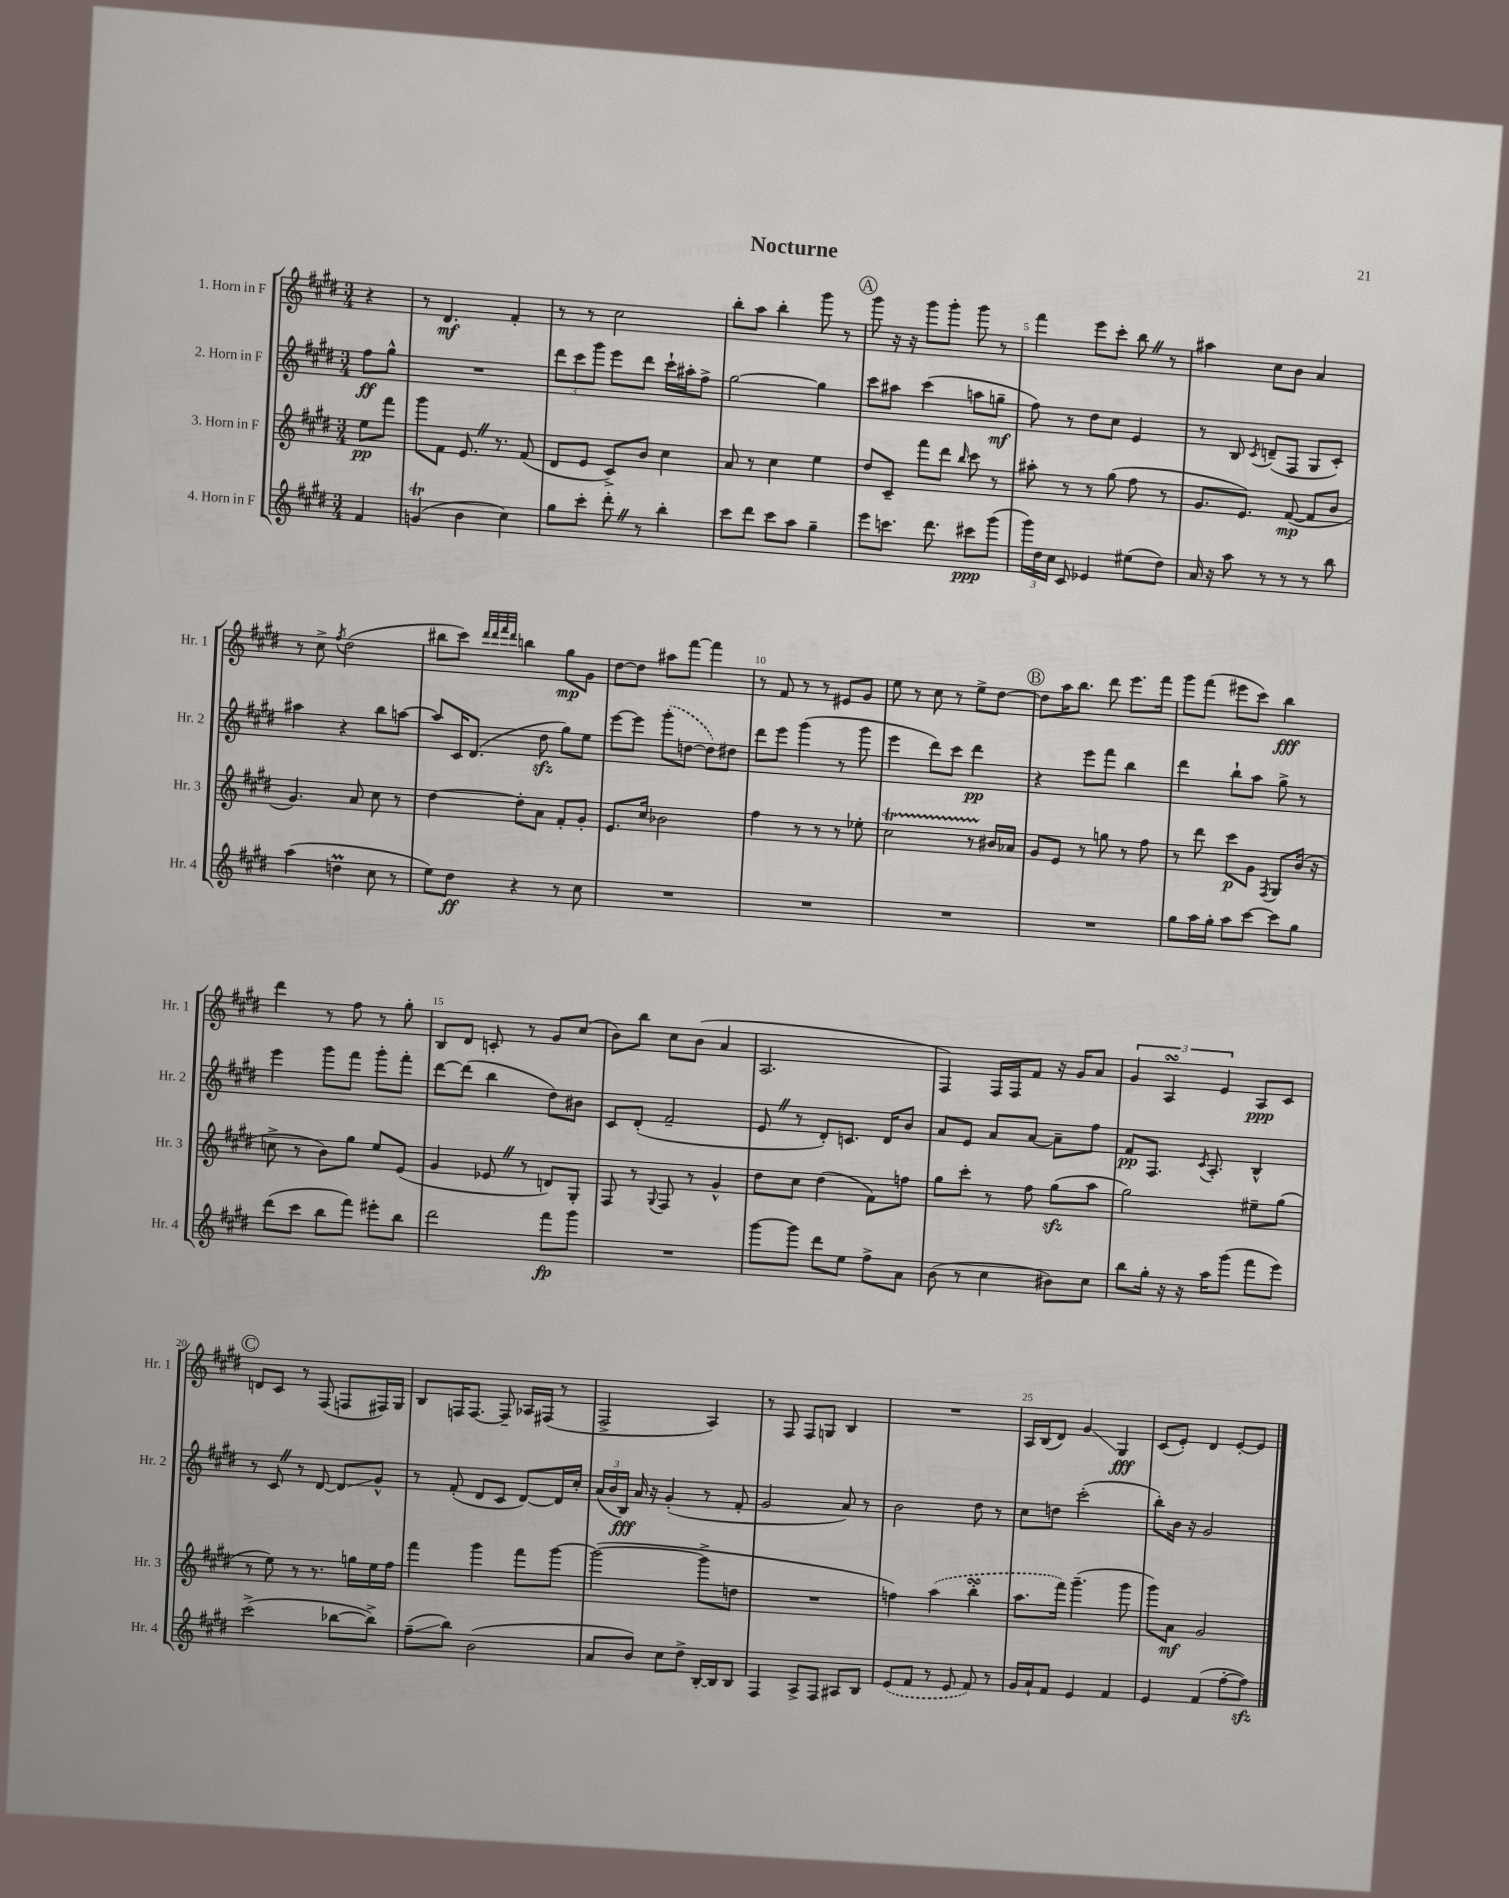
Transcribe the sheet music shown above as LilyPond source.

\header { title = "Nocturne" }
<<
\new StaffGroup <<
\new Staff = "s0" \with { instrumentName = "1. Horn in F" shortInstrumentName = "Hr. 1" } {
    \clef treble \key e \major \numericTimeSignature \time 3/4 \partial 4
    \autoBeamOff r4 |
    r8 dis'4.\mf fis'4-. |
    r8 r8 cis''2 |
    b''8[-. a''8] b''4-. gis'''8 r8 |
    \mark \markup { \circle "A" } gis'''8 r16 r16 gis'''8[ gis'''8]-. gis'''8 r8 |
    fis'''4 e'''8[ cis'''8]-. b''8 \once \override BreathingSign.text = \markup { \musicglyph "scripts.caesura.straight" } \breathe r8 |
    ais''4 cis''8[ b'8] a'4 |
    r8 cis''8-> \acciaccatura { fis''8 } dis''2( |
    bis''8[ cis'''8]) \grace { dis'''32[ dis'''32 fis'''32 dis'''32] } b''4 gis''8[\mp gis'8] |
    dis''8[~ dis''8] ais''8[ fis'''8]~ fis'''4 |
    r8 fis'8 r8 r8 eis'8[ gis'8] |
    e''8 r8 cis''8 r8 e''8[-> dis''8]~ |
    \mark \markup { \circle "B" } dis''8[ a''16 b''8.] dis'''8 e'''8.[ fis'''16] |
    gis'''8[ fis'''8]( eis'''8[ cis'''8]) b''4\fff |
    dis'''4 r8 fis''8 r8 gis''8-. |
    b8[ dis'8] c'8-. r8 gis'8[ cis''8]( |
    b'8[) b''8] cis''8[ b'8]( a'4 |
    a2. |
    fis4) fis16[ fis16 fis'8] r16 gis'16[ a'8] |
    \tuplet 3/2 { gis'4 a4\turn e'4 } a8[\ppp cis'8] |
    \mark \markup { \circle "C" } d'8[ cis'8] r8 fis8( f8[ fis16) gis16] |
    b8[ f16 f8.]~ f8-- aes16[ fis16]( r8 |
    fis2-> a4) |
    r8 fis8 fis8[ g8] b4 |
    R2. |
    a16[ b16( dis'8]) gis'4\glissando gis4\fff |
    cis'8[( e'8]-.) dis'4 e'8[~-. e'8] \bar "|." |
}
\new Staff = "s1" \with { instrumentName = "2. Horn in F" shortInstrumentName = "Hr. 2" } {
    \clef treble \key e \major \numericTimeSignature \time 3/4 \partial 4
    \autoBeamOff fis''8[\ff gis''8]-^ |
    R2. |
    \tuplet 3/2 { dis'''8[ cis'''8 gis'''8] } e'''8[ dis'''8] cis'''16[-! ais''16-. fis''8]-> |
    gis''2~ gis''4 |
    \mark \markup { \circle "A" } cis'''8[ ais''8] cis'''4( a''8[ g''8]--\mf |
    fis''8) r8 dis''8[ cis''8] e'4 |
    r8 b8 \acciaccatura { cis'8 } d'8[--( fis8] gis8[ cis'8]-.) |
    ais''4 r4 b''8[ a''8]~ |
    a''8[ cis'16 dis'8.]( dis''8\sfz gis''8[) e''8] |
    e'''8[~ e'''8] \once \slurDashed gis'''8[-.( d''8]~ d''8[) dis''8] |
    dis'''8[ e'''8] gis'''4( r8 gis'''8 |
    e'''4 dis'''8[) cis'''8] dis'''4\pp |
    \mark \markup { \circle "B" } r4 e'''8[ fis'''8] b''4 |
    dis'''4 b''8[-! a''8] gis''8-> r8 |
    e'''4 gis'''8[ fis'''8] gis'''8[-. fis'''8]-. |
    dis'''8[~ dis'''8]( b''4 dis''8[) bis'8] |
    cis'8[ dis'8]-.( fis'2-- |
    e'8 \once \override BreathingSign.text = \markup { \musicglyph "scripts.caesura.straight" } \breathe r8 dis'8[-.) c'8.] dis'16[ b'8] |
    a'8[ e'8] a'8[ a'8]~ a'8[-- fis''8] |
    fis'8[\pp fis8.] \acciaccatura { cis'8 } a8.-. b4-^ |
    \mark \markup { \circle "C" } r8 cis'8 \once \override BreathingSign.text = \markup { \musicglyph "scripts.caesura.straight" } \breathe r8 dis'8~ dis'8[\glissando gis'8]-^ |
    r8 fis'8-.( dis'8[ cis'8] dis'8[~) dis'16 cis''16]-. |
    \tuplet 3/2 { a'16[( b'16 b16]\fff) } a'16 r16 gis'4-.( r8 fis'8-. |
    gis'2 a'8) r8 |
    b'2 dis''8 r8 |
    cis''8[ d''8] cis'''2-.( |
    b''8[-.) b'16] r16 gis'2 \bar "|." |
}
\new Staff = "s2" \with { instrumentName = "3. Horn in F" shortInstrumentName = "Hr. 3" } {
    \clef treble \key e \major \numericTimeSignature \time 3/4 \partial 4
    \autoBeamOff e''8[\pp fis'''8] |
    gis'''8[ fis'8] e'8. \once \override BreathingSign.text = \markup { \musicglyph "scripts.caesura.straight" } \breathe r8. fis'8( |
    dis'8[ e'8] cis'8[->) b'8] cis''4 |
    a'8 r8 cis''4 e''4 |
    \mark \markup { \circle "A" } dis''8[ cis'8]-- fis'''8[ dis'''8] \grace { b''16 } cis'''8 r8 |
    ais''8-. r8 r8 gis''8( fis''8 r8 |
    gis'8.[ e'8.]) fis'8~\mp( fis'8[ b'8] |
    gis'4.) a'8 cis''8 r8 |
    dis''4~ dis''8[-. a'8] fis'8[-. gis'8]-. |
    e'8.[ cis''16] bes'2 |
    fis''4 r8 r8 r8 ees''8-. |
    cis''2\startTrillSpan r8 bis'16[\stopTrillSpan aes'16] |
    \mark \markup { \circle "B" } gis'8[ e'8] r8 g''8 r8 fis''8 |
    r8 dis'''8 cis'''8[\p gis'8] \acciaccatura { fis8 } gis8[ b'16]( r16 |
    c''8-> r8 b'8[) gis''8] e''8[ e'8]( |
    gis'4 ees'8 \once \override BreathingSign.text = \markup { \musicglyph "scripts.caesura.straight" } \breathe r8 d'8[) gis8]-. |
    fis8 r8 \appoggiatura { gis8 } fis8 r8 gis'4-^ |
    dis''8[ cis''8] dis''4( fis'8[) f''8] |
    gis''8[ cis'''8]-. r8 fis''8 gis''8[\sfz( a''8] |
    gis''2) eis''8[-- gis''8]( |
    \mark \markup { \circle "C" } r8 e''8) r8 r8. g''16[ e''16 fis''16] |
    fis'''4 gis'''4 fis'''8[ gis'''8]~ |
    gis'''2~( gis'''8[-> d''8] |
    R2. |
    f''4) \once \slurDashed a''4( b''4-.\turn |
    a''8.[ fis'''16]) gis'''4.--( gis'''8 |
    gis'''8[) a'8]\mf gis'2 \bar "|." |
}
\new Staff = "s3" \with { instrumentName = "4. Horn in F" shortInstrumentName = "Hr. 4" } {
    \clef treble \key e \major \numericTimeSignature \time 3/4 \partial 4
    \autoBeamOff fis'4 |
    g'4\trill( b'4 cis''4) |
    gis''8[ cis'''8]-. dis'''8-. \once \override BreathingSign.text = \markup { \musicglyph "scripts.caesura.straight" } \breathe r8 b''4-. |
    cis'''8[ dis'''8] cis'''8[ a''8] gis''4-- |
    \mark \markup { \circle "A" } e'''8[ c'''8.] dis'''8. cis'''8[\ppp gis'''8]( |
    \tuplet 3/2 { gis'''16[) dis''16 cis''16] } cis'8 ees'4 eis''8[( dis''8]) |
    a'16 r16 a''8 r8 r8 r8 b''8 |
    a''4( d''4\prall cis''8 r8 |
    e''8[) dis''8]\ff r4 r8 cis''8 |
    R2. |
    R2. |
    R2. |
    \mark \markup { \circle "B" } R2. |
    gis''8[ a''16 gis''16]-. a''8[ cis'''8]~ cis'''8[ gis''8] |
    dis'''8[( cis'''8] b''8[ fis'''8]) eis'''8[-. b''8] |
    dis'''2 fis'''8[\fp gis'''8] |
    R2. |
    gis'''8[~ gis'''8] dis'''8[ e''8] fis''8[-> a'8] |
    b'8( r8 cis''4 bis'8[) cis''8] |
    b''8[ gis''16]-. r16 r16 a''16[ gis'''8]( fis'''8[ e'''8]) |
    \mark \markup { \circle "C" } cis'''2->( bes''8[~ bes''8]->) |
    fis''8[--\glissando( b''8]) b'2( |
    a'8[ b'8]) cis''8[ dis''8]-> b16[~-. b16 b8] |
    fis4 a8[-> fis8] ais8[ b8] |
    \once \slurDashed e'8[( fis'8] r8 e'8 fis'8) r8 |
    gis'16[ a'16-! fis'8] e'4 fis'4 |
    e'4 fis'4( fis''8[~-. fis''8]\sfz) \bar "|." |
}
>>
>>
\layout { \context { \Score \override BarNumber.break-visibility = ##(#f #t #t) barNumberVisibility = #(every-nth-bar-number-visible 5) } }
